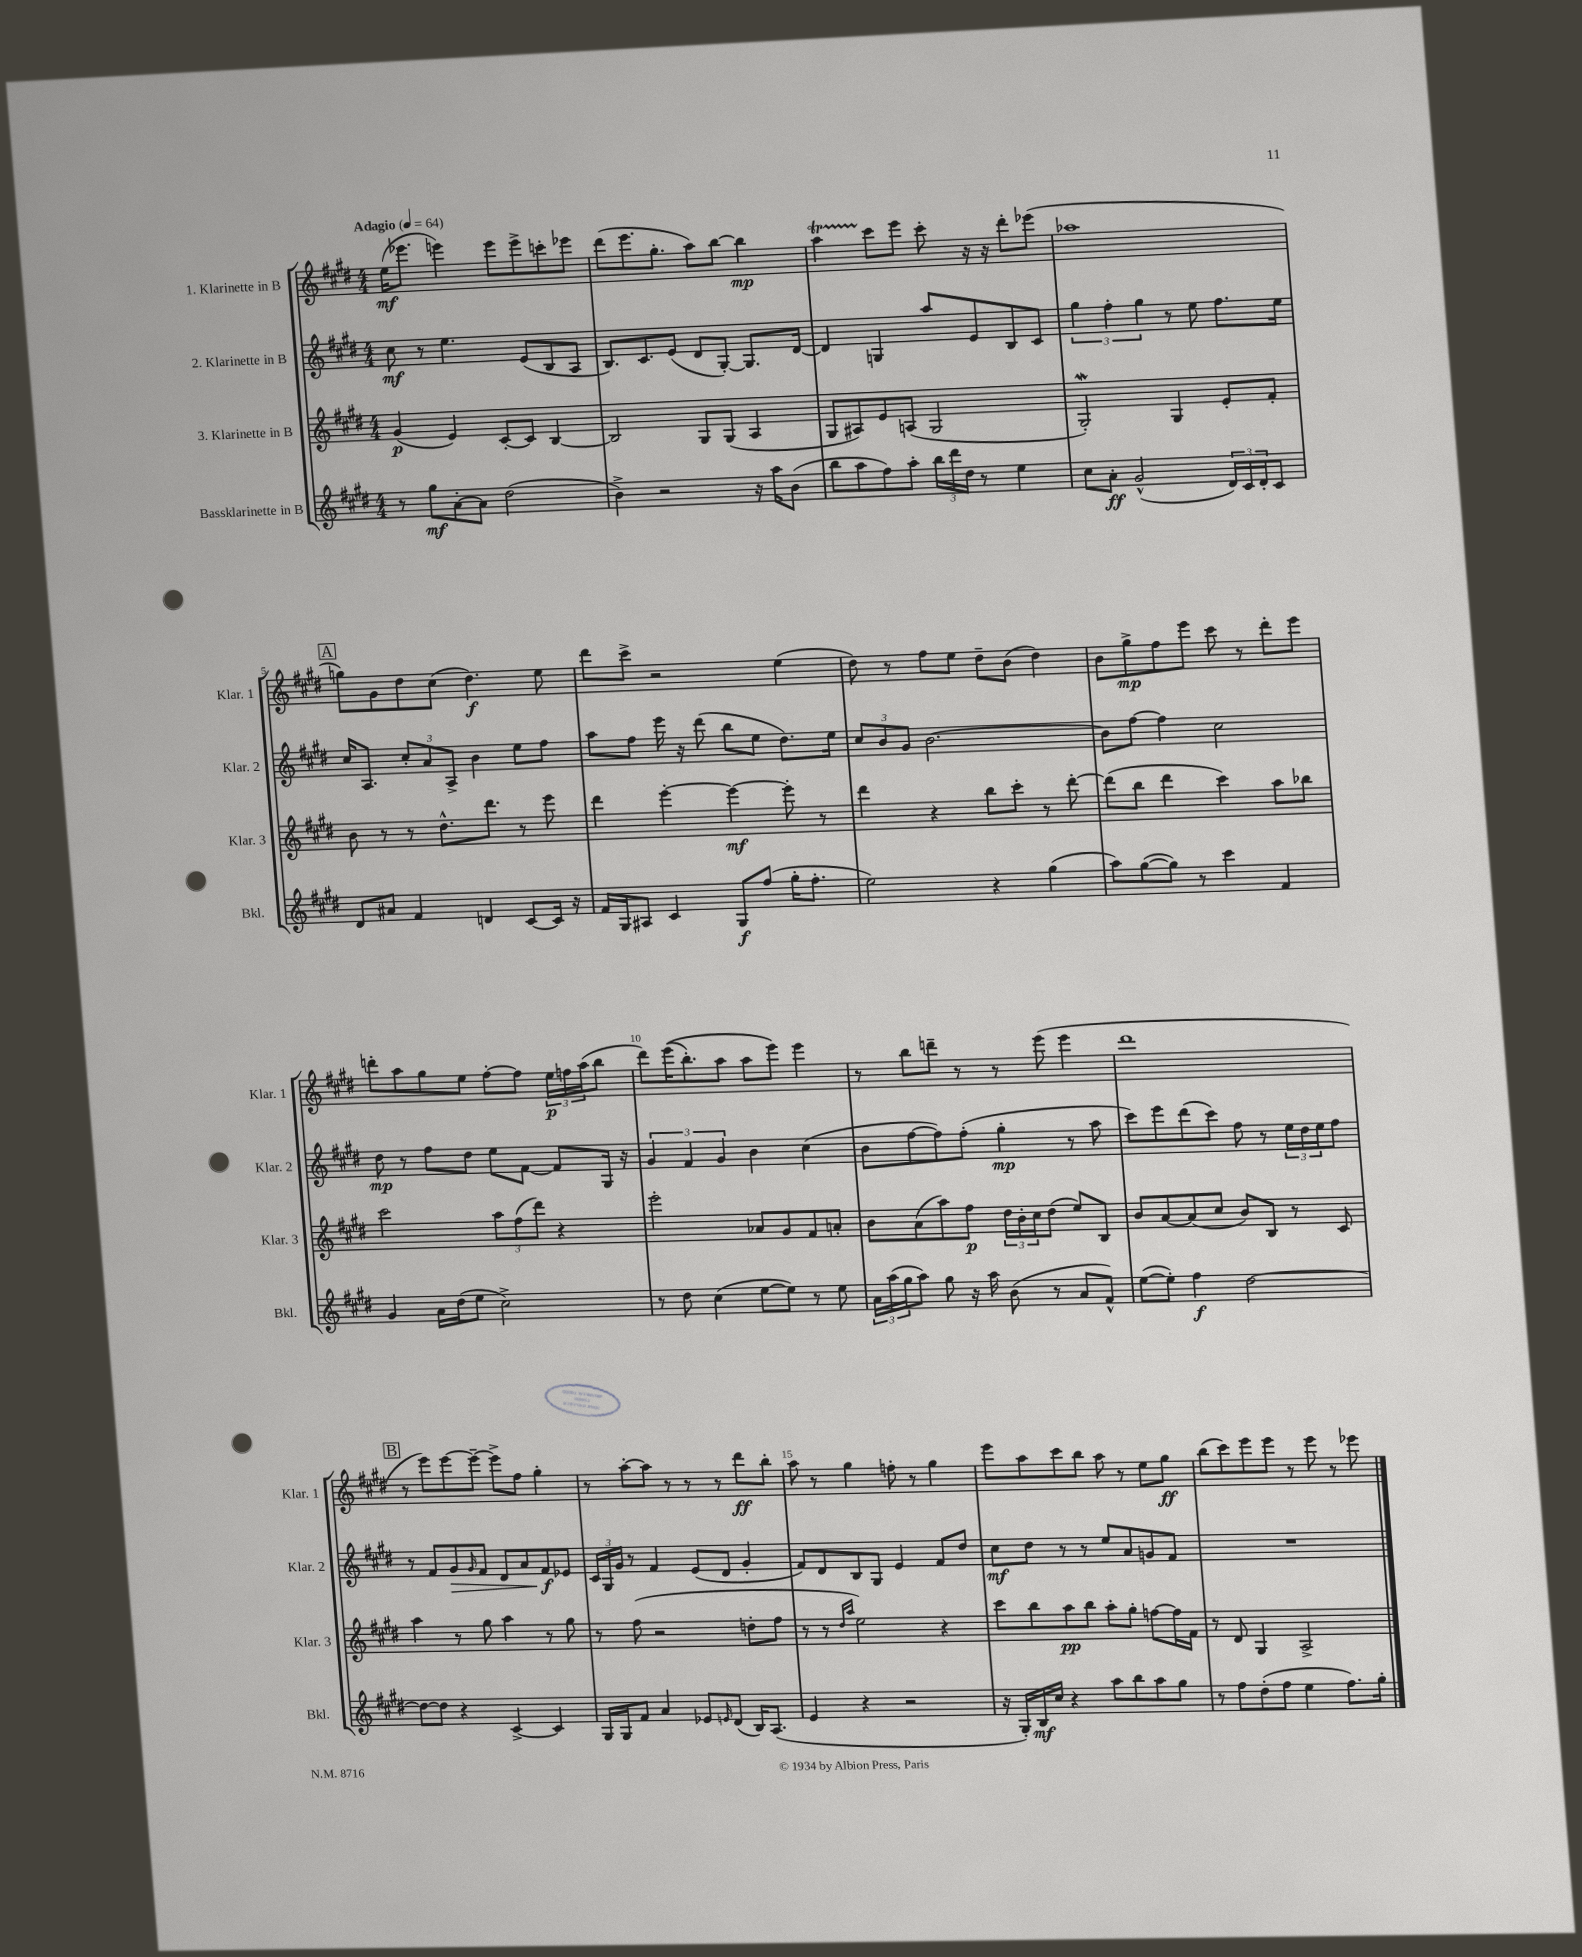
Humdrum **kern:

**kern	**kern	**kern	**kern
*staff4	*staff3	*staff2	*staff1
*clefG2	*clefG2	*clefG2	*clefG2
*k[f#c#g#d#]	*k[f#c#g#d#]	*k[f#c#g#d#]	*k[f#c#g#d#]
*M4/4	*M4/4	*M4/4	*M4/4
*MM64	*MM64	*MM64	*MM64
8r	(4g#	8cc#	(16ee
.	.	.	8.eee-
8gg#	.	8r	.
[8a'	4e)	4.ee	4eee)
8a]	.	.	.
(2dd#	[8c#'	.	8eee
.	8c#]	(8e	8eee^
.	[4B	8B	8ccc'
.	.	8A	8eee-
=	=	=	=
4b^)	2B]	8.B)	(8ddd#
.	.	.	8.eee
.	.	8.c#	.
2r	.	.	.
.	.	.	8.gg#'
.	.	(8e	.
.	8G#	8d#	8aa)
.	(8G#	[8G#')	[8bb
16r	4A	8.G#]	4bb]
16aa	.	.	.
(8b	.	.	.
.	.	[16d#	.
=	=	=	=
8bb	8G#	4d#]	4aa
8aa	8A#)	.	.
8ff#)	8e	4G	8ccc#
8aa'	(8A	.	8eee
24bb	2G#	8aa	8ccc#'
24ddd#	.	.	.
24dd#	.	.	.
8r	.	8e	16r
.	.	.	16r
4ee	.	8B	8ddd#'
.	.	8c#	(8eee-
=	=	=	=
8cc#	2G#')	6gg#	1aa-
8a'	.	.	.
.	.	6ff#'	.
(2g#^^	.	.	.
.	.	6gg#	.
.	4G#	8r	.
.	.	8ee	.
24d#)	8e'	8.ff#	.
24c#	.	.	.
24d#'	.	.	.
8c#	8f#'	.	.
.	.	16ee	.
=	=	=	=
8d#	8b	16cc#	8gg)
.	.	8.A	.
8a#	8r	.	8g#
4f#	8r	12cc#'	8dd#
.	.	12a	.
.	8.dd#^^	.	(8cc#
.	.	12A^	.
4d	.	4b	4.dd#)
.	8.ddd#	.	.
[8c#	8r	8ee	.
16c#]	8eee	8ff#	8ee
16r	.	.	.
=	=	=	=
16f#	4ddd#	8aa	8ddd#
16G#	.	.	.
8A#	.	8ff#	8ccc#^
4c#	[4eee'	16eee	2r
.	.	16r	.
.	.	(8ddd#	.
8G#	4eee_	8bb	.
(8ff#	.	8ee	.
16gg#'	8eee']	8.dd#)	(4ee
8.ff#'	.	.	.
.	8r	.	.
.	.	16ee	.
=	=	=	=
2ee)	4ddd#	12cc#	8dd#)
.	.	12b	.
.	.	.	8r
.	.	12g#	.
.	4r	[2.b	8ff#
.	.	.	8ee
4r	8bb	.	8dd#~
.	8ccc#'	.	(8b
(4gg#	8r	.	4dd#)
.	[8ddd#'	.	.
=	=	=	=
8aa)	(8ddd#]	8b]	8b
([8gg#	8bb	[8ff#	8gg#^
8gg#])	4ddd#	4ff#]	8ff#
8r	.	.	8eee
4ccc#	4ccc#)	2cc#	8ccc#
.	.	.	8r
4f#	8aa	.	8ddd#'
.	8bb-	.	8eee
=	=	=	=
4g#	2ccc#	8dd#	8ddd'
.	.	8r	8aa
16a	.	8ff#	8gg#
(16dd#	.	.	.
8ee	.	8dd#	8ee
2cc#^)	12aa	8ee	[8ff#'
.	(12ff#	.	.
.	.	[8f#	8ff#]
.	12ddd#)	.	.
.	4r	8f#]	24ee
.	.	.	24ff
.	.	.	(24aa
.	.	16G#	8bb
.	.	16r	.
=	=	=	=
8r	2eee'	6g#	8ddd#)
8dd#	.	.	&((16eee
.	.	6f#	.
.	.	.	8.bb')
(4cc#	.	.	.
.	.	6g#	.
.	.	.	8aa
[8ee	8a-	4b	8aa
8ee])	8g#	.	8eee&)
8r	8f#	(4cc#	4eee
8ee	8a'	.	.
=	=	=	=
24a	8b	8b	8r
(24aa	.	.	.
24gg#	.	.	.
8aa)	(8a	[8ff#	8bb
8gg#	8aa)	8ff#])	8ddd~
16r	8ff#	(8ff#'	8r
16aa	.	.	.
(8b	24dd#	4gg#'	8r
.	24b'	.	.
.	24cc#	.	.
8r	(8dd#	.	(8eee
8a	8ee)	8r	4eee
8f#^^)	8B	8aa	.
=	=	=	=
([8ee	8b	8ccc#)	1ddd#
8ee'])	[8a	8eee	.
4ff#	(8a]	(8ddd#	.
.	8cc#	8ccc#)	.
[2dd#	8b)	8ff#	.
.	8B	8r	.
.	8r	24ee	.
.	.	24dd#	.
.	.	24ee	.
.	8c#	8ff#	.
=	=	=	=
8dd#_	4aa	8r	8r
8dd#]	.	8f#	8eee)
4r	8r	8g#	[8eee
.	.	16qqg#	.
.	8gg#	8f#	8eee~_
[4c#^	4aa	8d#	8eee^]
.	.	8a	8ff#
4c#]	8r	8f#	4gg#'
.	8gg#	8e-	.
=	=	=	=
16G#	8r	24c#	8r
.	.	24G#	.
16G#	.	.	.
.	.	24g#	.
8f#	(8ff#	8r	[8aa'
4a	2r	4f#	8aa]
.	.	.	8r
8e-	.	(8e	8r
16qqe	.	.	.
(8d#	.	8d#	8r
16B)	8dd'	4g#'	8ddd#
(8.A	.	.	.
.	8ff#	.	8bb'
=	=	=	=
4e	8r	8f#)	8aa
.	8r	8d#	8r
.	16qqdd#	.	.
.	16qqaa	.	.
4r	2ee)	8B	4gg#
.	.	8G#	.
2r	.	4e	8ff'
.	.	.	8r
.	4r	8f#	4gg#
.	.	8dd#	.
=	=	=	=
16r	8ccc#	8cc#	8eee
16G#')	.	.	.
16B	8bb	8dd#	8aa
16cc#	.	.	.
4r	8aa	8r	8ccc#
.	8bb	8r	8bb
8aa	8aa'	8ee	8aa
8bb	8gg#'	8a	8r
8aa	[8ff	8g	8ee
8gg#	16ff]	8f#	8gg#
.	16f#	.	.
=	=	=	=
8r	8r	1r	(8bb
8ff#	8d#	.	8ccc#)
(8dd#'	4G#	.	8eee
8ff#	.	.	8eee
4ee	2A^	.	8r
.	.	.	8eee
8.ff#)	.	.	8r
.	.	.	8eee-
16gg#'	.	.	.
==	==	==	==
*-	*-	*-	*-
